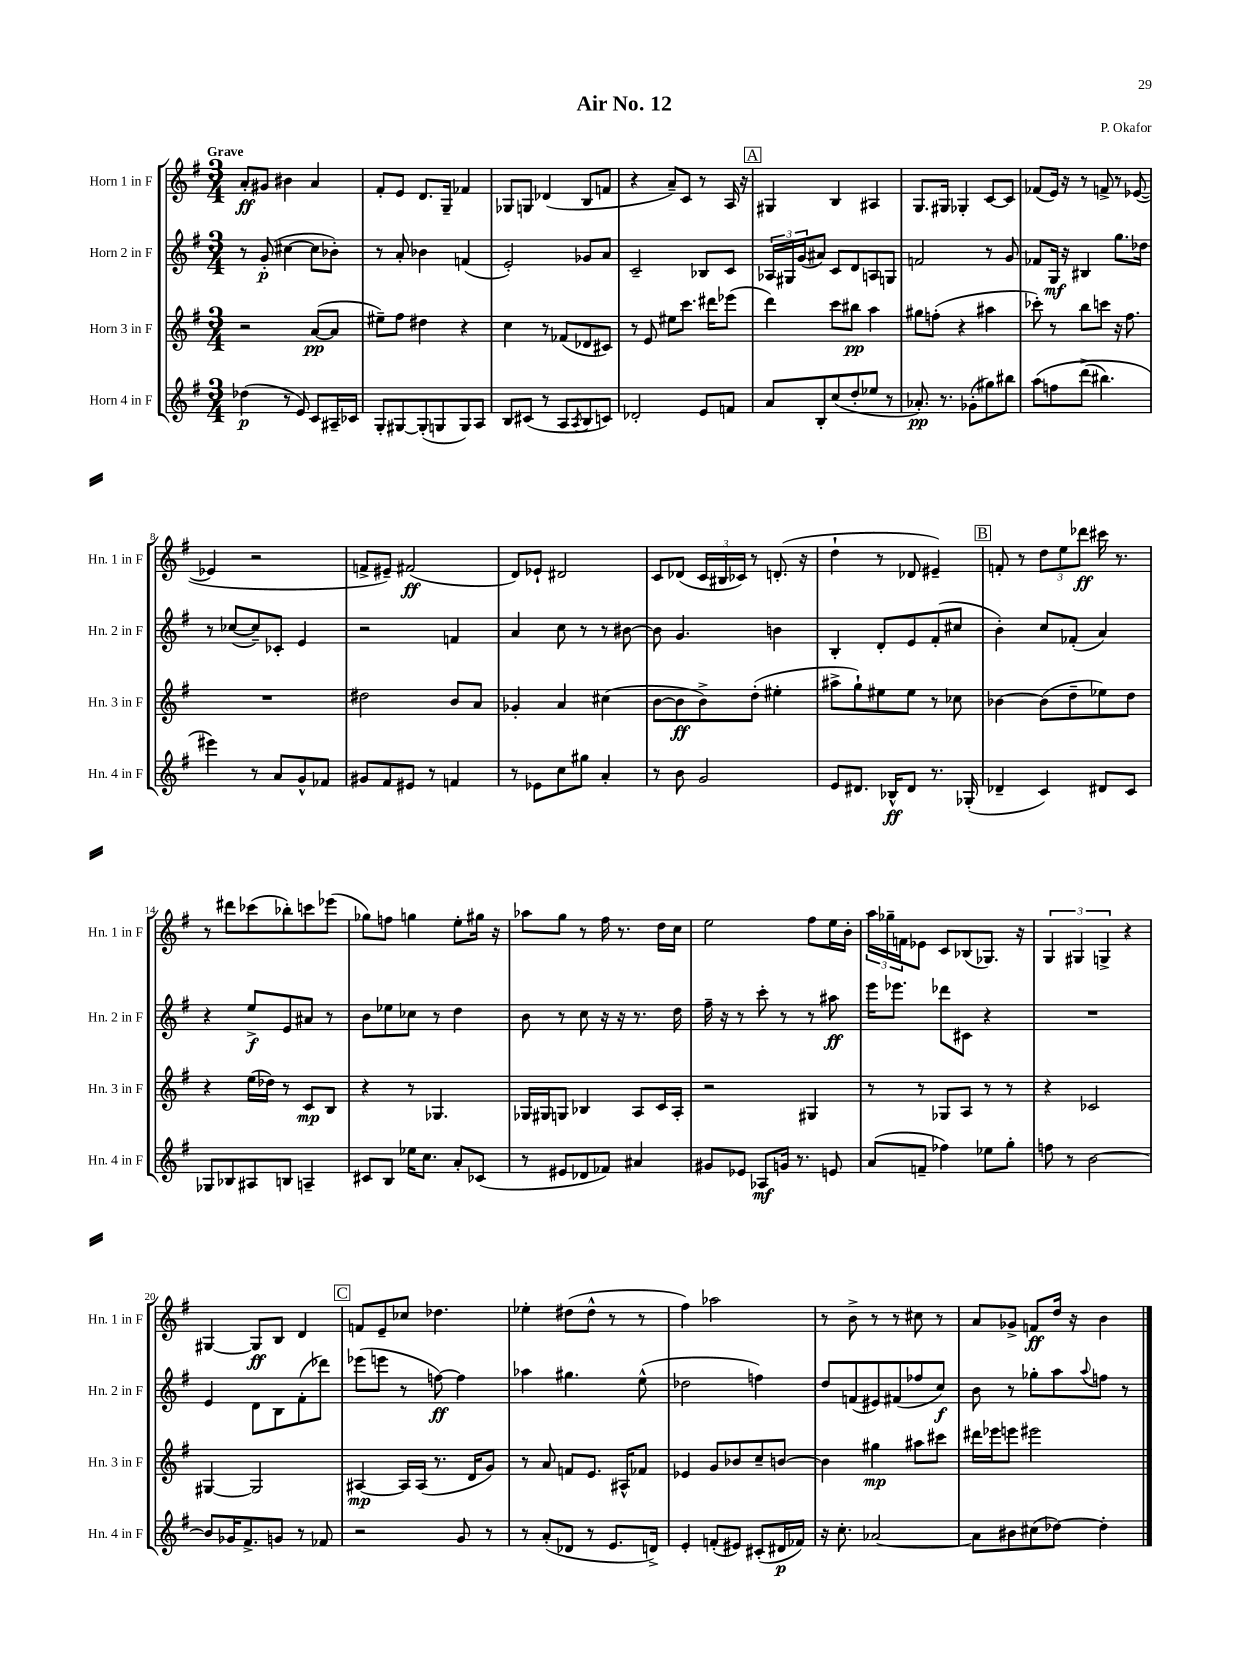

**kern	**kern	**kern	**kern
*staff4	*staff3	*staff2	*staff1
*clefG2	*clefG2	*clefG2	*clefG2
*k[f#]	*k[f#]	*k[f#]	*k[f#]
*M3/4	*M3/4	*M3/4	*M3/4
(4dd-\	2r	8r	8a'/L
.	.	(8g'/	8g#/J
8r	.	[4cc#\	4b#\
8e/)	.	.	.
8c/L	([8a/L	8cc#\]L	4a/
16A#~/L	8a/]J	8b-'\J)	.
16c-/JJ	.	.	.
=	=	=	=
8G'/L	8ee#~\L)	8r	8f#'/L
[8G#/	8ff#\J	8a'/	8e/J
(8G#'/]	4dd#\	4b-\	8.d/L
8G/	.	.	.
.	.	.	16G~/Jk
8G/)	4r	(4f/	4f-/
8A/J	.	.	.
=	=	=	=
8B/L	4cc\	2e'/)	8G-/L
(8c#/J	.	.	8G/J
8r	8r	.	(4d-/
8A/L	(8f-/L	.	.
8qA/	.	.	.
8B/	8d-/	8g-/L	8B/L
8c/J)	8c#/J)	8a/J	8f/J
=	=	=	=
2d-'/	8r	2c~/	4r
.	8e/	.	.
.	8ee#\L	.	8a~/L)
.	8.ccc\J	.	8c/J
8e/L	.	8B-/L	8r
.	16ddd#\LK	.	.
8f/J	(8eee-\J	8c/J	16A/
.	.	.	16r
=	=	=	=
8a/L	4ddd\)	24A-/LL	4G#/
.	.	24G#/	.
.	.	(24g/J	.
8B'/	.	8a#/J)	.
(8cc/	8ccc\L	8c/L	4B/
8dd'/	8bb#\J	8d/	.
8ee-/J	4aa\	8A/	4A#/
8r	.	8G/J	.
=	=	=	=
8.a-'/)	8gg#\L	2f/	8.G/L
.	(8ff'\J	.	.
8.r	.	.	16G#/Jk
.	4r	.	4G-'/
(8g-'\L	.	.	.
8gg#\)	4aa#\	8r	[8c/L
8bb#\J	.	8g/	8c/]J
=	=	=	=
&(8aa\L	8ccc-'\)	8f-/L	(8f-/L
8ff\	8r	16G/Jk	16e/Jk)
.	.	16r	16r
(8ddd^\J	8bb\L	4B#/	8r
4.bb#\)	8ccc\J	.	8f^/
.	16r	8.gg\L	8r
.	8.ff#\	.	.
.	.	.	([8e-/
.	.	16dd-\Jk	.
=	=	=	=
4eee#\&)	2.r	8r	4e-/]
.	.	([8cc-/L	.
8r	.	8cc-~/])	2r
8a/L	.	8c-'/J	.
8g^^/	.	4e/	.
8f-/J	.	.	.
=	=	=	=
8g#/L	2dd#\	2r	8f^/L
8f#/	.	.	8e#~/J)
8e#/J	.	.	(2f#/
8r	.	.	.
4f/	8b/L	4f/	.
.	8a/J	.	.
=	=	=	=
8r	4g-'/	4a/	8d/L)
8e-\L	.	.	8e-`/J
8cc\	4a/	8cc\	2d#/
8gg#\J	.	8r	.
4a'/	(4cc#\	8r	.
.	.	[8b#\	.
=	=	=	=
8r	[8b\L	8b#\]	8c/L
8b\	8b\]	4.g/	(8d-/J
2g/	8b^\)	.	24c/LL
.	.	.	24B#/
.	.	.	24c-/JJ)
.	(8dd'\J	.	8r
.	4ee#'\	4b\	(8.d'/
.	.	.	16r
=	=	=	=
8e/L	8aa#^\L	4B'/	4dd`\
8.d#/J	8gg`\)	.	.
.	8ee#\	8d'/L	8r
16B-^^/LK	.	.	.
8d#/J	8ee#\J	8e/	8d-/
8.r	8r	(8f#'/	4e#~/)
.	8cc-\	8cc#/J	.
(16G-'/	.	.	.
=	=	=	=
4d-~/	[4b-\	4b'\)	8f'/
.	.	.	8r
4c/)	(8b-\]L	8cc/L	12dd\L
.	.	.	12ee\
.	8dd~\	(8f-'/J	.
.	.	.	12ddd-\J
8d#/L	8ee-\)	4a/)	16ccc#\
.	.	.	8.r
8c/J	8dd\J	.	.
=	=	=	=
8G-/L	4r	4r	8r
8B-/	.	.	8ddd#\L
8A#/	(16ee\LL	8ee^/L	(8ccc-\
.	16dd-\JJ)	.	.
8B/J	8r	8e/	8bb-'\)
4A~/	8c/L	8a#/J	8ccc\
.	8B/J	8r	(8eee-\J
=	=	=	=
8c#/L	4r	8b\L	8gg-\L)
8B/J	.	8ee-\	8ff\J
16ee-\LK	8r	8cc-\J	4gg\
8.cc\J	.	.	.
.	4.G-/	8r	.
8a'/L	.	4dd\	8ee'\L
(8c-/J	.	.	16gg#\Jk
.	.	.	16r
=	=	=	=
8r	16G-/LL	8b\	8aa-\L
.	16G#/J	.	.
8e#/L	8G/J	8r	8gg\J
8d-/	4B-/	8cc\	8r
8f-/J)	.	16r	16ff#\
.	.	16r	8.r
4a#/	8A/L	8.r	.
.	16c/L	.	16dd\LL
.	16A'/JJ	16dd\	16cc\JJ
=	=	=	=
8g#/L	2r	16ff#~\	2ee\
.	.	16r	.
8e-/J	.	8r	.
8A-/L	.	8ccc'\	.
16g/Jk	.	8r	.
8.r	.	.	.
.	4G#/	8r	8ff#\L
8e/	.	8aa#\	16ee\L
.	.	.	16b'\JJ
=	=	=	=
(8a/L	8r	16eee\LK	24aa\LL
.	.	.	24gg-~\
.	.	8.eee-\J	.
.	.	.	24f\J
8f~/J	8r	.	8e-\J
4ff-\)	8G-/L	8ddd-\L	8c/L
.	8A/J	8c#\J	(8B-/
8ee-\L	8r	4r	8.G-/J)
8gg'\J	8r	.	.
.	.	.	16r
=	=	=	=
8ff\	4r	2.r	6G/
8r	.	.	.
.	.	.	6G#/
[2b\	2c-/	.	.
.	.	.	6G^/
.	.	.	4r
=	=	=	=
8b/]L	[4G#/	4e/	[4G#/
16g-/K	.	.	.
8.f#^/	.	.	.
.	2G#/]	8d\L	8G#/]L
8g/J	.	8B\	8B/J
8r	.	(8f#'\	4d/
8f-/	.	8ddd-\J)	.
=	=	=	=
2r	[4A#/	(8eee-\L	8f/L
.	.	8eee\J	8e~/
.	16A#/]LL	8r	8cc-/J
.	(16A#/JJ	.	.
.	8.r	[8ff\)	4.dd-\
8g/	.	4ff\]	.
.	16d/LK	.	.
8r	8g/J)	.	.
=	=	=	=
8r	8r	4aa-\	4ee-'\
(8a'/L	8a/	.	.
8d-/J	8f/L	4.gg#\	(8dd#\L
8r	8.e/J	.	8dd#^^\J
8.e/L	.	.	8r
.	16A#^^/LK	.	.
.	8f-/J	(8ee^^\	8r
16d^/Jk)	.	.	.
=	=	=	=
4e'/	4e-/	2dd-\	4ff#\)
(8f'/L	8g/L	.	2aa-\
8e#/J)	8b-/	.	.
(8c#'/L	8cc~/	4ff\)	.
16d#/L	[8b/J	.	.
16f-/JJ)	.	.	.
=	=	=	=
16r	4b\]	8dd/L	8r
8.cc'\	.	.	.
.	.	(8f/	8b^\
[2a-/	4gg#\	8e#/)	8r
.	.	(8f#/	8r
.	8aa#\L	8ff-/	8cc#\
.	8ccc#\J	8cc/J)	8r
=	=	=	=
8a-\]L	16ddd#\LL	8b\	8a/L
.	16eee-\J	.	.
8b#\	8eee\J	8r	8g-^/J
(8cc#\	2eee#\	8gg-'\L	8f/L
[8dd-\J)	.	8aa\	16dd/Jk
.	.	.	16r
.	.	8qqaa/	.
4dd-'\]	.	8ff\J	4b\
.	.	8r	.
==	==	==	==
*-	*-	*-	*-
